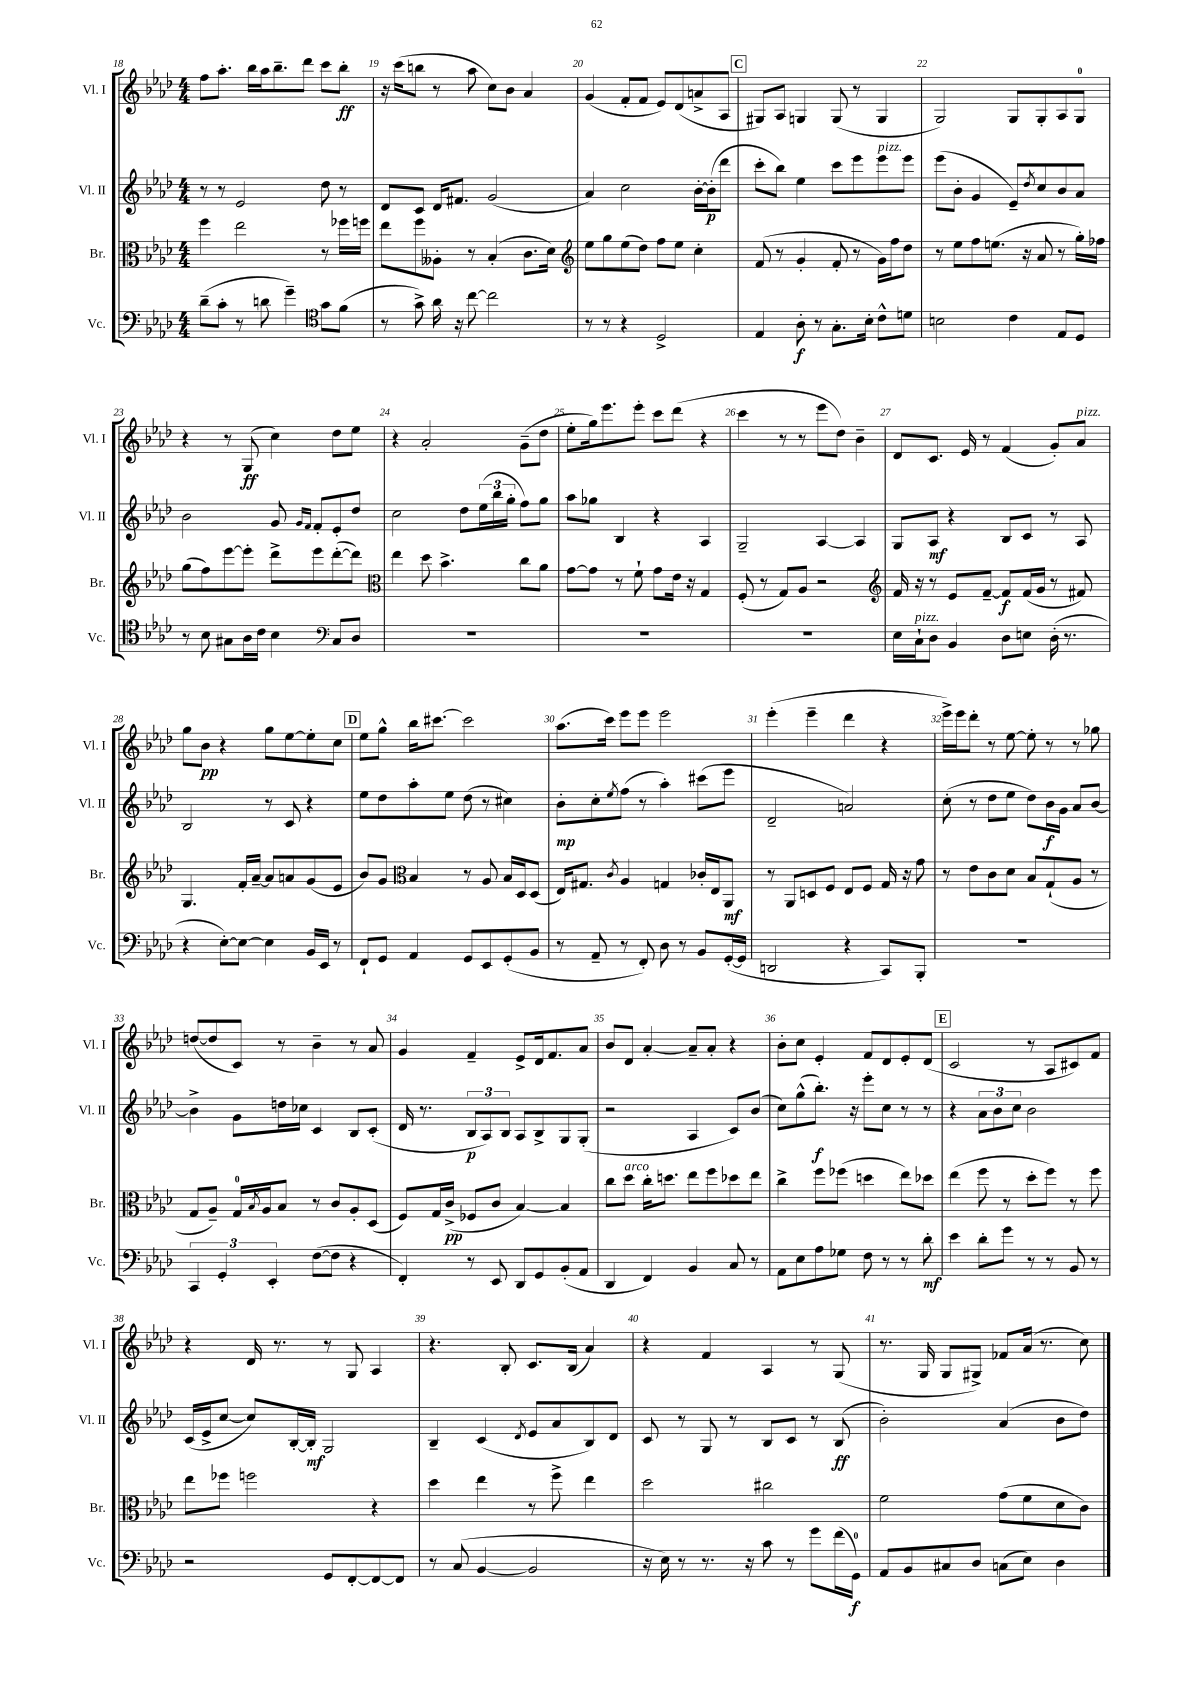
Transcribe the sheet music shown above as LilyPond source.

<<
\new StaffGroup <<
\new Staff = "s0" \with { instrumentName = "Vl. I" shortInstrumentName = "Vl. I" } {
    \clef treble \key aes \major \numericTimeSignature \time 4/4
    f''8 aes''8.-. bes''16 aes''16 bes''8.-- des'''8 c'''8 bes''8-.\ff |
    r16 c'''16( b''8 r8 aes''8 c''8) bes'8 aes'4 |
    g'4( f'8-. f'8 ees'8) des'8( a'8-> aes8 |
    \mark \markup { \box "C" } gis8) aes8 g4 g8( r8 g4 |
    g2) g8 g8-. aes8 g8-0 |
    r4 r8 g8\ff( c''4) des''8 ees''8 |
    r4 aes'2-. g'8--( des''8 |
    ees''8-. g''16) ees'''8. ees'''8-. c'''8 des'''8( r4 |
    c'''4 r8 r8 ees'''8 des''8) bes'4-- |
    des'8 c'8. ees'16 r8 f'4( g'8-.) aes'8^\markup { \italic "pizz." } |
    g''8 bes'8\pp r4 g''8 ees''8~ ees''8-. c''8 |
    \mark \markup { \box "D" } ees''8 g''8-^ bes''16 cis'''8.~ cis'''2 |
    aes''8.( c'''16) ees'''8 ees'''8 ees'''2 |
    ees'''4-.( ees'''4-- des'''4 r4 |
    ees'''16->) ees'''16 des'''8-. r8 ees''8~ ees''8-. r8 r8 ges''8 |
    d''8~( d''8 c'8) r8 bes'4-- r8 aes'8 |
    g'4 f'4-- ees'8-> des'16 f'8. aes'8 |
    bes'8 des'8 aes'4~-. aes'8-- aes'8-. r4 |
    bes'8-. c''8 ees'4-. f'8 des'8 ees'8-. des'8( |
    \mark \markup { \box "E" } c'2 r8 aes8 cis'8) f'8 |
    r4 des'16 r8. r8 g8 aes4 |
    r4. bes8-. c'8. bes16( aes'4) |
    r4 f'4 aes4 r8 g8( |
    r8. g16 g8 gis8->) fes'8 aes'16( r8. c''8) \bar "|." |
}
\new Staff = "s1" \with { instrumentName = "Vl. II" shortInstrumentName = "Vl. II" } {
    \clef treble \key aes \major \numericTimeSignature \time 4/4
    r8 r8 ees'2 des''8 r8 |
    des'8 c'8 des'16 fis'8. g'2( |
    aes'4) c''2 bes'16~-. bes'16-.\p( des'''8 |
    \mark \markup { \box "C" } c'''8-. bes''8) ees''4 c'''8 ees'''8 ees'''8^\markup { \italic "pizz." } ees'''8 |
    ees'''8( bes'8-. g'4 ees'8--) \acciaccatura { des''8 } c''8 bes'8 aes'8 |
    bes'2 g'8 \grace { g'16 f'16 } f'8-. ees'8-. des''8 |
    c''2 des''8 \tuplet 3/2 { ees''16( bes''16 g''16-. } f''8) g''8 |
    aes''8 ges''8 bes4 r4 aes4 |
    g2-- aes4~ aes4 |
    g8 aes8\mf r4 bes8 c'8 r8 aes8 |
    bes2 r8 c'8 r4 |
    \mark \markup { \box "D" } ees''8 des''8 aes''8-. ees''8 des''8( r8 cis''4) |
    bes'8-.\mp c''8-. \acciaccatura { ees''8 } f''8( r8 aes''4-.) cis'''8( ees'''8 |
    des'2-- a'2) |
    c''8-.( r8 des''8 ees''8 des''8) bes'16\f g'16 aes'8 bes'8~ |
    bes'4-> g'8 d''16 ces''16 c'4 bes8 c'8-.( |
    des'16 r8. \tuplet 3/2 { bes8\p aes8) bes8 } aes8 bes8-> g8 g8-.( |
    r2 aes4 c'8) bes'8( |
    c''8) g''8-^( bes''8.-.\f) r16 ees'''8-. c''8 r8 r8 |
    \mark \markup { \box "E" } r4 \tuplet 3/2 { aes'8 bes'8 c''8 } bes'2 |
    c'16( ees'16-> c''8~ c''8) bes16~-. bes16-.\mf g2 |
    bes4-- c'4( \acciaccatura { des'8 } ees'8 aes'8 bes8) des'8 |
    c'8 r8 g8 r8 bes8 c'8 r8 bes8\ff( |
    bes'2-.) aes'4( bes'8 des''8) \bar "|." |
}
\new Staff = "s2" \with { instrumentName = "Br." shortInstrumentName = "Br." } {
    \clef alto \key aes \major \numericTimeSignature \time 4/4
    f''4 ees''2 r8 fes''16 f''16 |
    ees''8 f''8 aeses8-. r8 bes4-.( c'8. des'16) |
    \clef treble ees''8 g''8 ees''8( des''8) f''8 ees''8 c''4-. |
    \mark \markup { \box "C" } f'8( r8 g'4-. f'8-. r8 g'16) f''16 des''8 |
    r8 ees''8 f''8 e''8.( r16 aes'8 r8 g''16-.) fes''16 |
    g''8( f''8) ees'''8~ ees'''8-. des'''8-> ees'''8 des'''8~-.( des'''8) |
    \clef alto ees''4 des''8 bes'4.-> c''8 aes'8 |
    g'8~ g'8 r8 f'8-! g'8 ees'16 r16 g4 |
    f8-.( r8 g8) aes8 r2 |
    \clef treble f'16 r16 r8 ees'8 f'8~-- f'8\f f'16( g'16 r8 fis'8) |
    g4. f'16-. aes'16~-- aes'8 a'8 g'8( ees'8 |
    \mark \markup { \box "D" } bes'8) g'8 \clef alto bes4 r8 aes8 bes16 des16 des8( |
    ees16) gis8. \acciaccatura { c'8 } aes4 g4 ces'16-. ees16 aes,8\mf |
    r8 aes,8 d8 f8 ees8 f8 g16 r16 g'8 |
    r8 ees'8 c'8 des'8 bes8 g8-!( aes8 r8 |
    g8 aes8--) g16-0 \acciaccatura { bes8 } aes16 bes8 r8 c'8 aes8-. des8( |
    f8) g16 c'16->\pp( fes8 c'8 bes4~) bes4 |
    c''8 des''8^\markup { \italic "arco" } c''16-. d''8. ees''8 f''8 des''8 ees''8 |
    c''4-> f''8 fes''8( d''4 ees''8) des''8 |
    \mark \markup { \box "E" } ees''4( f''8 r8 des''8-. f''8) r8 f''8 |
    ees''8 fes''8 f''2 r4 |
    des''4 ees''4 r8 f''8-> ees''4 |
    des''2 cis''2 |
    f'2 g'8( f'8 des'8 c'8) \bar "|." |
}
\new Staff = "s3" \with { instrumentName = "Vc." shortInstrumentName = "Vc." } {
    \clef bass \key aes \major \numericTimeSignature \time 4/4
    des'8--( c'8-. r8 d'8 g'4--) \clef tenor g'8 f'8( |
    r8 g'8->) aes'16 r16 c''8~ c''2 |
    r8 r8 r4 des2-> |
    \mark \markup { \box "C" } ees4 aes8-.\f r8 g8.-. bes16-. c'8-^ d'8 |
    b2 c'4 ees8 des8 |
    r8 bes8 gis8 aes16 c'16 bes4 \clef bass c8 des8 |
    R1 |
    R1 |
    R1 |
    ees16 c16-!^\markup { \italic "pizz." } des8 bes,4 des8 e8 des16-.( r8. |
    r4 ees8~-.) ees8~ ees4 bes,16 ees,16 r8 |
    \mark \markup { \box "D" } f,8-! g,8 aes,4 g,8 ees,8 g,8-.( bes,8 |
    r8 aes,8-- r8 f,8-.) des8 r8 bes,8 g,16~-.( g,16 |
    d,2 r4 c,8) bes,,8-. |
    r1 |
    \tuplet 3/2 { c,4 g,4-. ees,4-. } f8~( f8 r4 |
    f,4-.) r8 ees,8 des,8 g,8 bes,8-.( aes,8 |
    des,4 f,4) bes,4 c8 r8 |
    aes,8 ees8 aes8 ges8 f8 r8 r8 des'8-.\mf |
    \mark \markup { \box "E" } ees'4 des'8-. g'8 r8 r8 bes,8 r8 |
    r2 g,8 f,8~-. f,8~ f,8 |
    r8 c8( bes,4~ bes,2 |
    r16 ees16) r8 r8. r16 c'8 r8 g'8 f'16( g,16-0\f) |
    aes,8 bes,8 cis8 des8 c8( ees8) des4 \bar "|." |
}
>>
>>
\layout { \context { \Score currentBarNumber = #18 \override BarNumber.break-visibility = ##(#f #t #t) barNumberVisibility = #all-bar-numbers-visible } }
